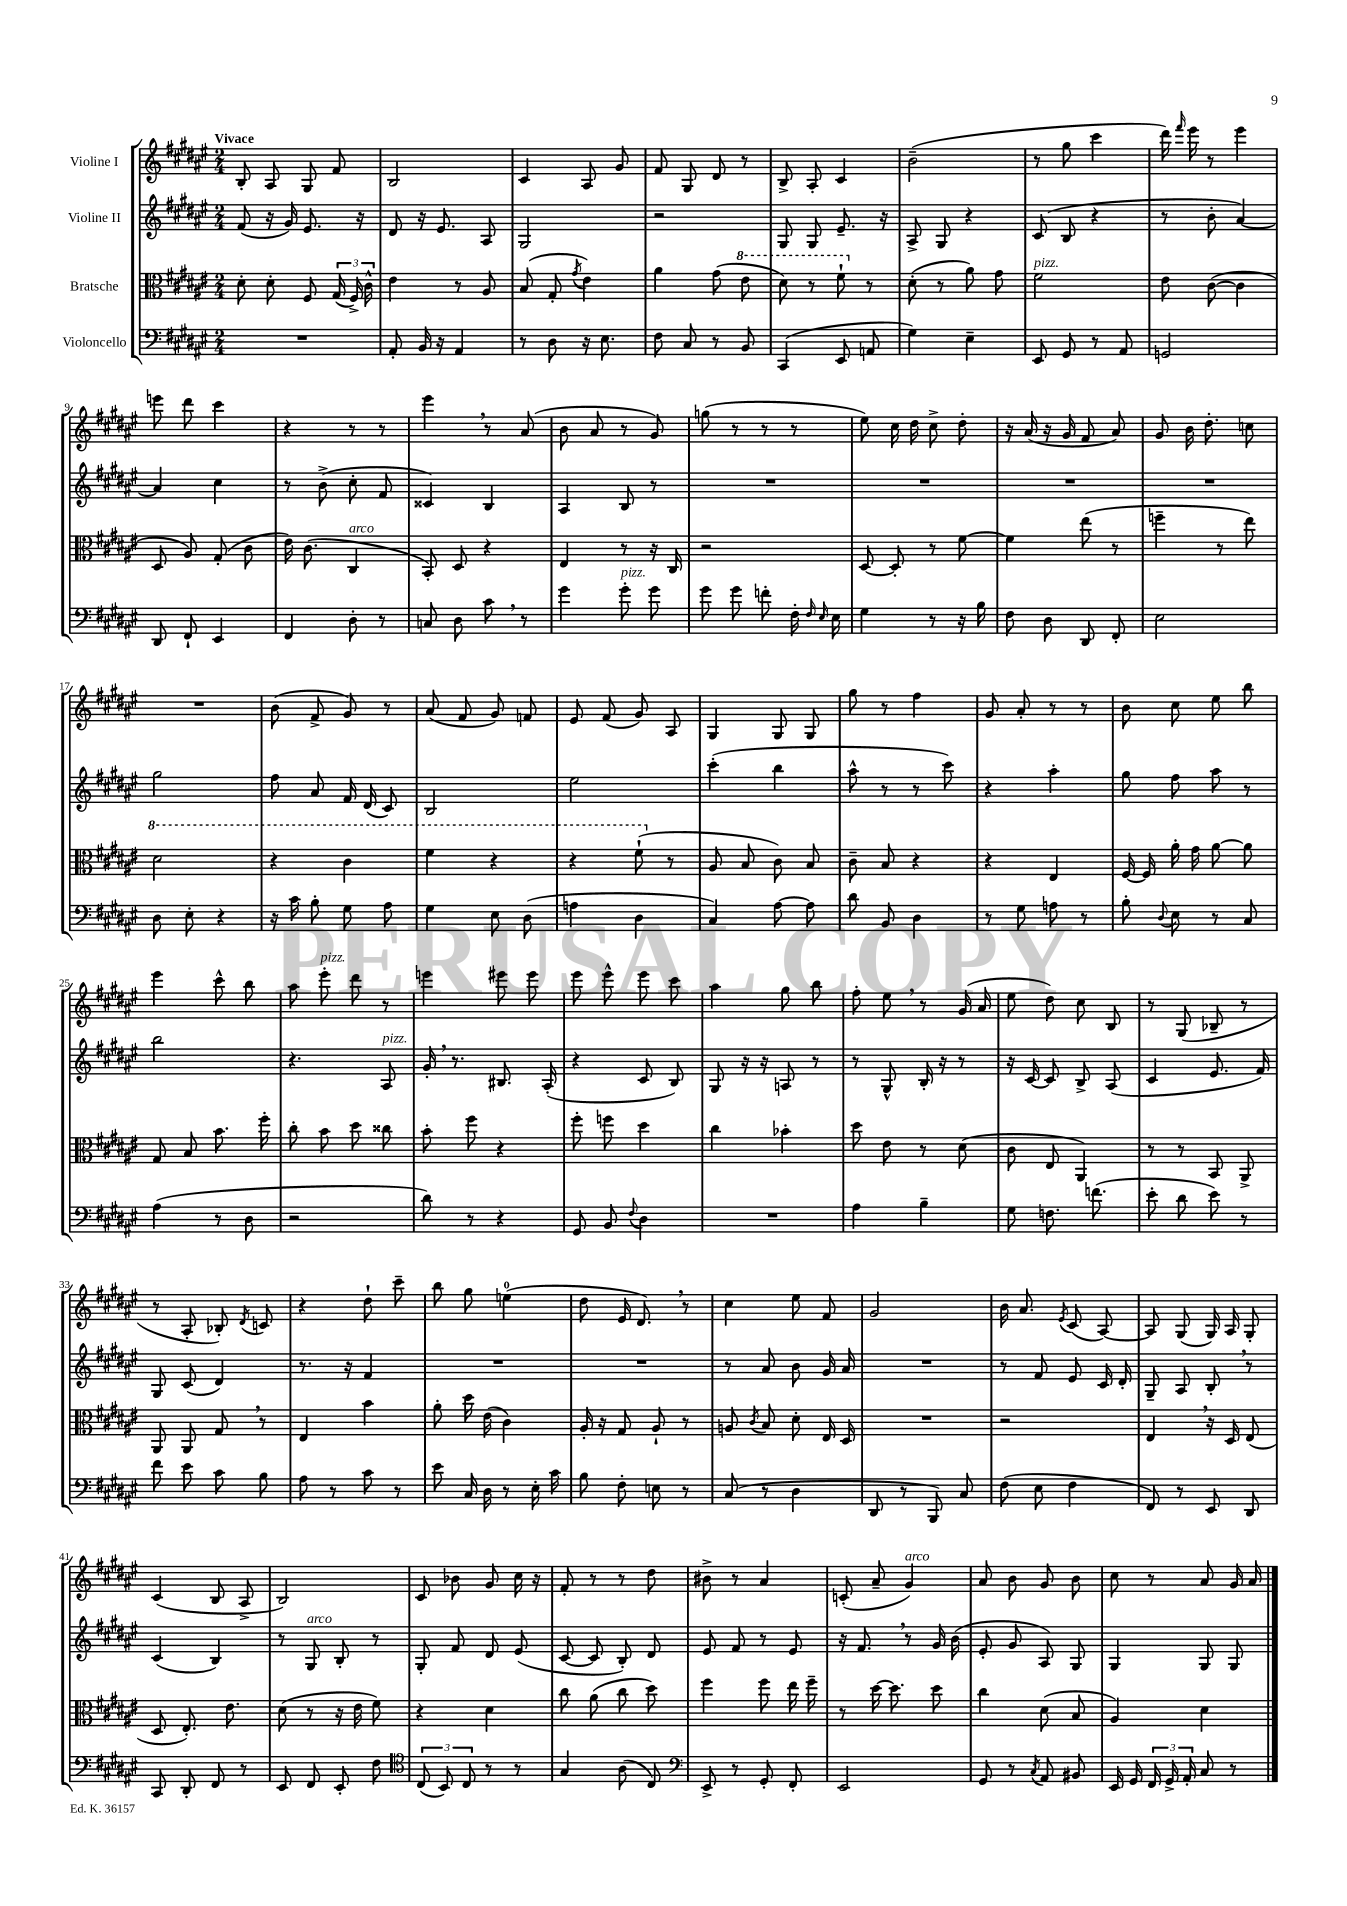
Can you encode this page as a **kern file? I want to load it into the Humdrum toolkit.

**kern	**kern	**kern	**kern
*part4	*part3	*part2	*part1
*staff4	*staff3	*staff2	*staff1
*I"Violoncello	*I"Bratsche	*I"Violine II	*I"Violine I
*clefF4	*clefC3	*clefG2	*clefG2
*k[f#c#g#d#a#e#]	*k[f#c#g#d#a#e#]	*k[f#c#g#d#a#e#]	*k[f#c#g#d#a#e#]
*M2/4	*M2/4	*M2/4	*M2/4
=1	=1	=1	=1
!	!	!	!LO:TX:a:B:t=Vivace
2r	8d#'\	(8f#/	8B'/
.	8d#'\	16r	8A#/
.	.	16g#/)	.
.	8F#/	8.e#/	8G#/
.	(24G#/	.	8f#/
.	24F#^/)	.	.
.	.	16r	.
.	24c#^^\	.	.
=2	=2	=2	=2
8AA#'/	4e#\	8d#/	2B/
16BB/	.	16r	.
16r	.	8.e#/	.
4AA#/	8r	.	.
.	8A#/	8A#/	.
=3	=3	=3	=3
8r	(8B/	2G#/	4c#/
8D#\	8G#'/	.	.
.	8qg#/	.	.
16r	4e#\)	.	8A#/
8.E#\	.	.	.
.	.	.	8g#/
=4	=4	=4	=4
8F#\	4a#\	2r	8f#/
8C#/	.	.	8G#/
8r	(8g#\	.	8d#/
*	*8va	*	*
8BB/	8ee#\	.	8r
=5	=5	=5	=5
(4CC#/	8dd#\)	8G#/	8B^/
.	8r	8G#/	8A#'/
8EE#/	8ff#`\	8.e#~/	4c#/
*	*X8va	*	*
8AAn/	8r	.	.
.	.	16r	.
=6	=6	=6	=6
4G#\)	(8d#'\	8A#^/	(2b~\
.	8r	8G#/	.
4E#~\	8a#\)	4r	.
.	8g#\	.	.
=7	=7	=7	=7
!	!LO:TX:a:i:t=pizz.	!	!
8EE#/	2f#\	(8c#/	8r
8GG#/	.	8B/	8gg#\
8r	.	4r	4ccc#\
8AA#/	.	.	.
=8	=8	=8	=8
2GGn/	8e#\	8r	16ddd#\)
.	.	.	16qqfff#/
.	.	.	16eee#\
.	([8c#\	8b'\	8r
.	4c#\]	[4a#/)	4eee#\
!!LO:LB:g=z
=9	=9	=9	=9
8DD#/	8D#/	4a#/]	8eeen\
8FF#`/	8A#/)	.	8ddd#\
4EE#/	(8G#'/	4cc#\	4ccc#\
.	8c#\	.	.
=10	=10	=10	=10
4FF#/	16e#\)	8r	4r
.	(8.c#\	.	.
.	.	(8b^\	.
!	!LO:TX:a:i:t=arco	!	!
8D#'\	4C#/	8cc#'\	8r
8r	.	8f#/	8r
=11	=11	=11	=11
8Cn/	8BB'/)	4c##X/)	4eee#,\
8D#\	8D#/	.	.
8c#,\	4r	4B/	8r
8r	.	.	(8a#/
=12	=12	=12	=12
4g#\	4E#/	4A#/	8b\
.	.	.	8a#/
!LO:TX:a:i:t=pizz.	!	!	!
8g#'\	8r	8B/	8r
8g#\	16r	8r	8g#/)
.	16C#/	.	.
=13	=13	=13	=13
8g#\	2r	2r	(8ggn\
8g#\	.	.	8r
8fn'\	.	.	8r
16F#'\	.	.	8r
16qqF#/	.	.	.
16qqE#/	.	.	.
16E#\	.	.	.
=14	=14	=14	=14
4G#\	[8D#/	2r	8ee#\)
.	8D#'/]	.	16cc#\
.	.	.	16dd#\
8r	8r	.	8cc#^\
16r	[8f#\	.	8dd#'\
16B\	.	.	.
=15	=15	=15	=15
8F#\	4f#\]	2r	16r
.	.	.	(16a#/
8D#\	.	.	16r
.	.	.	16g#/
8DD#/	(8ee#\	.	8f#/
8FF#'/	8r	.	8a#/)
=16	=16	=16	=16
2E#\	4ffn~\	2r	8g#/
.	.	.	16b\
.	.	.	8.dd#'\
.	8r	.	.
.	8ee#\)	.	8ccn\
!!LO:LB:g=z
=17	=17	=17	=17
*	*8va	*	*
8D#\	2dd#\	2gg#\	2r
8E#'\	.	.	.
4r	.	.	.
=18	=18	=18	=18
16r	4r	8ff#\	(8b\
16c#\	.	.	.
8B'\	.	8a#/	8f#^/
8G#\	4cc#\	16f#/	8g#/)
.	.	(16d#/	.
8A#\	.	8c#/)	8r
=19	=19	=19	=19
4G#\	4ff#\	2B/	(8a#/
.	.	.	8f#/
8E#\	4r	.	8g#/)
(8D#\	.	.	8fn/
=20	=20	=20	=20
4An\	4r	2ee#\	8e#/
.	.	.	(8f#/
4D#\	(8ff#`\	.	8g#/)
*	*X8va	*	*
.	8r	.	8A#/
=21	=21	=21	=21
4C#/)	8A#/	(4ccc#'\	4G#/
.	8B/	.	.
[8A#\	8c#\)	4bb\	8G#/
8A#\]	8B/	.	8G#/
=22	=22	=22	=22
8d#\	8c#~\	8aa#^^\	8gg#\
8BB/	8B/	8r	8r
4D#\	4r	8r	4ff#\
.	.	8ccc#\)	.
=23	=23	=23	=23
8r	4r	4r	8g#/
8G#\	.	.	8a#'/
8An\	4E#/	4aa#'\	8r
8r	.	.	8r
=24	=24	=24	=24
8B'\	[16F#/	8gg#\	8b\
.	16F#/]	.	.
8qqD#/	.	.	.
8E#\	16a#'\	8ff#\	8cc#\
.	16g#\	.	.
8r	[8a#\	8aa#\	8ee#\
8C#/	8a#\]	8r	8bb\
!!LO:LB:g=z
=25	=25	=25	=25
(4A#\	8G#/	2bb\	4eee#\
.	8B/	.	.
8r	8.b\	.	8ccc#^^\
8D#\	.	.	8bb\
.	16ff#'\	.	.
=26	=26	=26	=26
2r	8cc#'\	4.r	8aa#\
!	!	!	!LO:TX:a:i:t=pizz.
.	8b\	.	8eee#'\
.	8dd#\	.	8ddd#\
!	!	!LO:TX:a:i:t=pizz.	!
.	8cc##X\	8A#/	8r
=27	=27	=27	=27
8d#\)	8b'\	16g#',/	4eeen\
.	.	8.r	.
8r	8ff#\	.	.
4r	4r	8.B#X/	8eee#X\
.	.	.	8eee#\
.	.	(16A#'/	.
=28	=28	=28	=28
8GG#/	8ff#'\	4r	8eee#\
8BB/	8ffn\	.	8eee#^^\
8qqF#/	.	.	.
4D#\	4dd#\	8c#/	8eee#\
.	.	8B/)	8ccc#\
=29	=29	=29	=29
2r	4cc#\	8G#/	4aa#\
.	.	16r	.
.	.	16r	.
.	4b-X'\	8An/	8gg#\
.	.	8r	8bb\
=30	=30	=30	=30
4A#\	8dd#\	8r	8ff#'\
.	8e#\	8G#^^/	8ee#,\
4B~\	8r	16B'/	8r
.	.	16r	.
.	(8d#\	8r	(16g#/
.	.	.	16a#/
=31	=31	=31	=31
8G#\	8c#\	16r	8ee#\
.	.	[16c#/	.
8.Fn\	8E#/	8c#/]	8dd#\)
.	4AA#/)	8B^/	8cc#\
(8.fn\	.	.	.
.	.	(8A#/	8B/
=32	=32	=32	=32
8e#'\	8r	4c#/	8r
8d#\	8r	.	(8G#/
8e#\)	8BB/	8.e#/	8B-X~/
8r	8AA#^/	.	8r
.	.	16f#/)	.
!!LO:LB:g=z
=33	=33	=33	=33
8f#\	8AA#/	8G#/	8r
8e#\	8AA#/	(8c#/	8A#'/
8c#\	8G#,/	4d#/)	8B-X'/)
.	.	.	8qd#/
8B\	8r	.	8cn/
=34	=34	=34	=34
8A#\	4E#/	8.r	4r
8r	.	.	.
.	.	16r	.
8c#\	4b\	4f#/	8dd#`\
8r	.	.	8ccc#~\
=35	=35	=35	=35
8e#\	8a#'\	2r	8bb\
16C#/	16dd#\	.	8gg#\
16D#\	(16e#\	.	.
8r	4c#\)	.	(4een\
16E#'\	.	.	.
16c#\	.	.	.
=36	=36	=36	=36
8B\	16A#'/	2r	8dd#\
.	16r	.	.
8F#'\	8G#/	.	16e#/
.	.	.	8.d#,/)
8En\	8A#`/	.	.
8r	8r	.	8r
=37	=37	=37	=37
(8C#/	8An/	8r	4cc#\
.	8qc#/	.	.
8r	8B/	8a#/	.
4D#\	8d#'\	8b\	8ee#\
.	16E#/	16g#/	8f#/
.	16D#/	16a#/	.
=38	=38	=38	=38
8DD#/	2r	2r	2g#/
8r	.	.	.
8BBB/)	.	.	.
8C#/	.	.	.
=39	=39	=39	=39
(8F#\	2r	8r	16b\
.	.	.	8.a#/
8E#\	.	8f#/	.
.	.	.	8qe#/
4F#\	.	8e#/	(8c#/
.	.	16c#/	[8A#/)
.	.	16d#'/	.
=40	=40	=40	=40
8FF#/)	4E#,/	8G#~/	8A#/]
8r	.	8A#/	(8G#/
8EE#/	16r	8B',/	16G#/)
.	16D#/	.	16A#/
8DD#/	(8E#/	8r	8G#'/
!!LO:LB:g=z
=41	=41	=41	=41
8CC#/	8D#/	(4c#/	(4c#/
8DD#'/	8.E#'/)	.	.
8FF#/	.	4B/)	8B/
.	8.e#\	.	.
8r	.	.	8A#^/
=42	=42	=42	=42
8EE#/	(8d#\	8r	2B/)
!	!	!LO:TX:a:i:t=arco	!
8FF#/	8r	8G#/	.
8EE#'/	16r	8B'/	.
.	16e#\	.	.
8F#\	8f#\)	8r	.
=43	=43	=43	=43
*clefC4	*	*	*
(12C#/	4r	8G#'/	8c#/
12BB/)	.	.	.
.	.	8f#/	8b-X\
12C#/	.	.	.
8r	4d#\	8d#/	8g#/
8r	.	(8e#/	16cc#\
.	.	.	16r
=44	=44	=44	=44
4G#/	8cc#\	[8c#/	8f#'/
.	(8a#\	8c#/]	8r
(8A#\	8cc#\	8B'/)	8r
8C#/)	8dd#\)	8d#/	8dd#\
=45	=45	=45	=45
*clefF4	*	*	*
8EE#^/	4ff#\	8e#/	8b#X^\
8r	.	8f#/	8r
8GG#'/	8ff#\	8r	4a#/
8FF#'/	16ee#\	8e#/	.
.	16ff#~\	.	.
=46	=46	=46	=46
2EE#/	8r	16r	(8cn'/
.	.	8.f#,/	.
.	[16dd#\	.	8a#~/
.	8.dd#\]	.	.
!	!	!	!LO:TX:a:i:t=arco
.	.	8r	4g#/)
.	8dd#\	16g#/	.
.	.	(16b\	.
=47	=47	=47	=47
8GG#/	4cc#\	8e#'/	8a#/
8r	.	8g#/	8b\
8qC#/	.	.	.
8AA#/	(8d#\	8A#/)	8g#/
8BB#X/	8B/	8G#/	8b\
=48	=48	=48	=48
16EE#/	4A#/)	4G#/	8cc#\
16GG#/	.	.	.
24FF#/	.	.	8r
24GG#^/	.	.	.
24AA#'/	.	.	.
8C#/	4d#\	8G#/	8a#/
8r	.	8G#/	16g#/
.	.	.	16a#/
==	==	==	==
*-	*-	*-	*-
